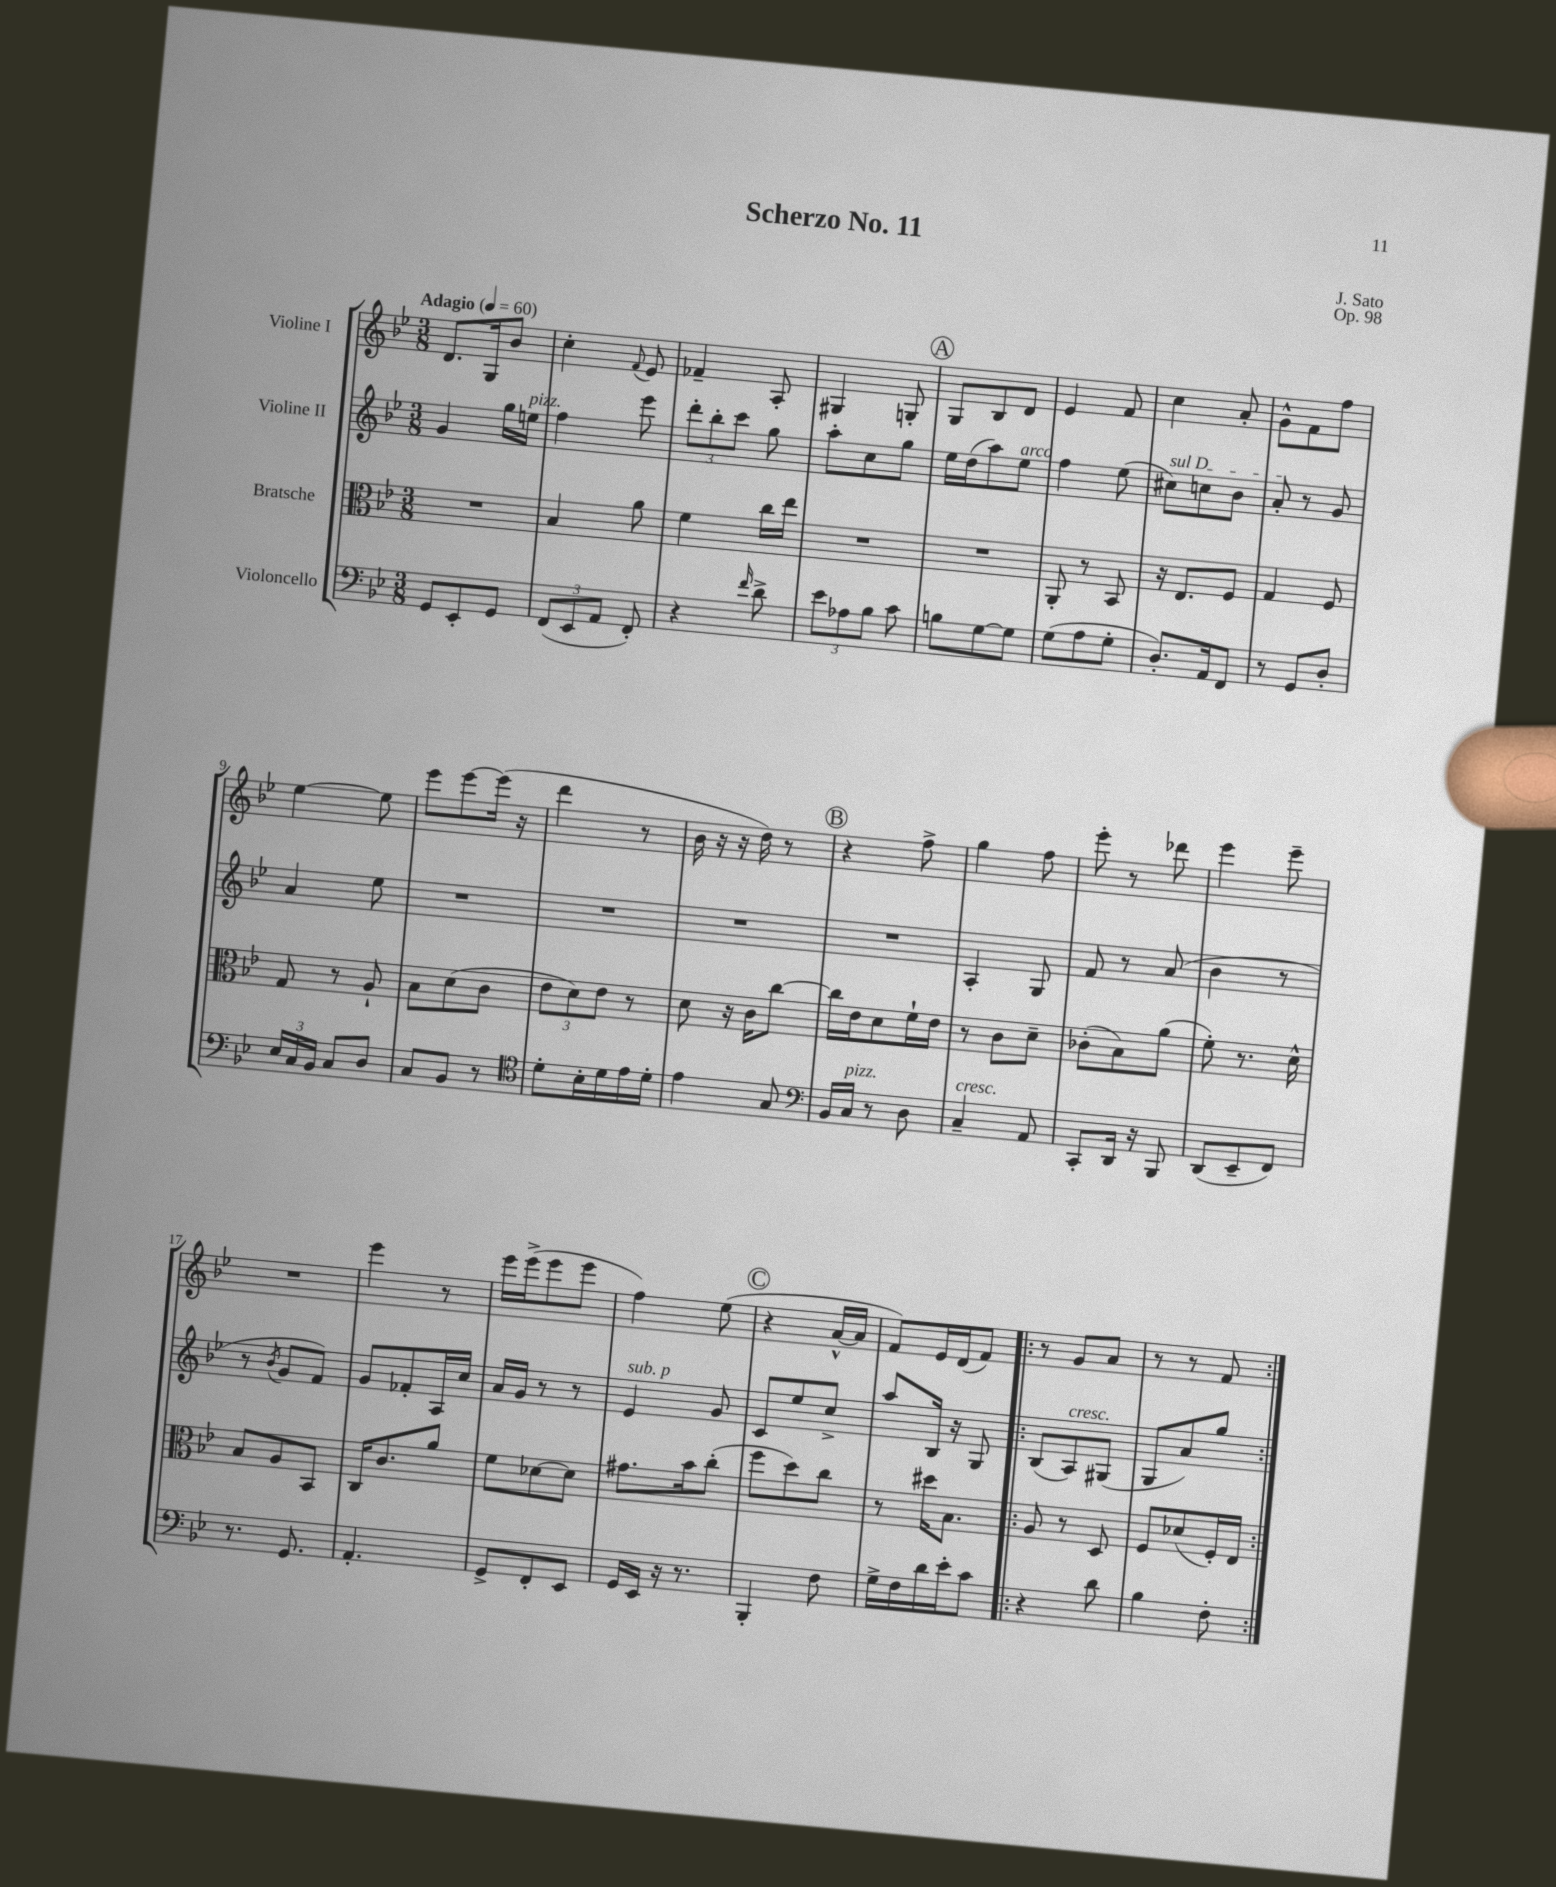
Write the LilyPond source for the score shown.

\header { title = "Scherzo No. 11" composer = "J. Sato" opus = "Op. 98" }
<<
\new StaffGroup <<
\new Staff = "s0" \with { instrumentName = "Violine I" } {
    \clef treble \key bes \major \numericTimeSignature \time 3/8 \tempo "Adagio" 4 = 60
    \autoBeamOff d'8.[ g16 bes'8] |
    c''4-. \appoggiatura { f'8 } ees'8 |
    fes'4-- a8-. |
    gis4 g8-. |
    \mark \markup { \circle "A" } g8[ bes8 d'8] |
    ees'4 f'8 |
    c''4 a'8-. |
    g'8[-^ f'8 f''8] |
    ees''4~ ees''8 |
    ees'''8[ ees'''8~ ees'''16]( r16 |
    d'''4 r8 |
    bes'16 r16 r16 d''16) r8 |
    \mark \markup { \circle "B" } r4 f''8-> |
    g''4 f''8 |
    ees'''8-. r8 des'''8 |
    ees'''4 ees'''8-- |
    R4. |
    ees'''4 r8 |
    ees'''16[ ees'''16->( ees'''8 ees'''8] |
    f''4) ees''8( |
    \mark \markup { \circle "C" } r4 a'16[~-^ a'16] |
    f'8[) ees'16 d'16( f'8]) |
    \repeat volta 2 { r8 g'8[ a'8] |
    r8 r8 f'8 | }
}
\new Staff = "s1" \with { instrumentName = "Violine II" } {
    \clef treble \key bes \major \numericTimeSignature \time 3/8
    \autoBeamOff g'4 g''16[ e''16]^\markup { \italic "pizz." } |
    f''4 ees'''8 |
    \tuplet 3/2 { d'''8[-. bes''8-. c'''8] } g''8 |
    a''8[-. c''8 g''8] |
    \mark \markup { \circle "A" } ees''16[ d''16( a''8) ees''8]^\markup { \italic "arco" } |
    f''4 ees''8( |
    \once \override TextSpanner.bound-details.left.text = \markup { \italic "sul D" } cis''8[\startTextSpan) c''8 bes'8] |
    a'8-.\stopTextSpan r8 g'8 |
    a'4 ees''8 |
    R4. |
    R4. |
    R4. |
    \mark \markup { \circle "B" } R4. |
    a4-. g8 |
    f'8 r8 a'8( |
    bes'4 r8 |
    r8 \acciaccatura { bes'8 } g'8[ f'8]) |
    g'8[ fes'8-. a16 c''16] |
    a'16[ g'16] r8 r8 |
    ees'4^\markup { \italic "sub. p" } g'8 |
    \mark \markup { \circle "C" } c'8[ ees''8 c''8]-> |
    a''8[ bes16] r16 g8 |
    \repeat volta 2 { bes8[( a8^\markup { \italic "cresc." }) gis8]( |
    g8[ a'8) g''8] | }
}
\new Staff = "s2" \with { instrumentName = "Bratsche" } {
    \clef alto \key bes \major \numericTimeSignature \time 3/8
    \autoBeamOff R4. |
    bes4 a'8 |
    f'4 c''16[ ees''16] |
    R4. |
    \mark \markup { \circle "A" } R4. |
    a,8-. r8 bes,8 |
    r16 ees8.[ f8] |
    g4 f8 |
    g8 r8 a8-! |
    bes8[ d'8( c'8] |
    \tuplet 3/2 { ees'8[ d'8) ees'8] } r8 |
    d'8 r16 c'16[ c''8]~ |
    \mark \markup { \circle "B" } c''16[ ees'16 d'8 f'16-! ees'16] |
    r8 c'8[ d'8]-- |
    ces'8[-.( bes8) a'8]( |
    f'8-.) r8. d'16-^ |
    bes8[ a8 bes,8] |
    c16[ c'8. a'8] |
    f'8[ des'8~ des'8] |
    gis'8.[ bes'16 c''8]-.( |
    \mark \markup { \circle "C" } f''8[ d''8) c''8] |
    r8 dis''16[ bes8.] |
    \repeat volta 2 { a8 r8 d8 |
    f8[ des'8( f16-.) ees16] | }
}
\new Staff = "s3" \with { instrumentName = "Violoncello" } {
    \clef bass \key bes \major \numericTimeSignature \time 3/8
    \autoBeamOff g,8[ ees,8-. g,8] |
    \tuplet 3/2 { f,8[( ees,8 a,8] } f,8-.) |
    r4 \grace { f'16 } d'8-> |
    \tuplet 3/2 { ees'8[ aes8 bes8] } c'8 |
    \mark \markup { \circle "A" } b8[ g8~ g8] |
    g8[( a8 g8]-. |
    d8.[-.) a,16 f,8] |
    r8 g,8[ d8]-. |
    \tuplet 3/2 { ees16[ c16 bes,16] } c8[ d8] |
    c8[ bes,8] r8 |
    \clef tenor d'8[-. bes16-. d'16 ees'16 d'16]-. |
    ees'4 g8 |
    \mark \markup { \circle "B" } \clef bass bes,16[ c16]^\markup { \italic "pizz." } r8 d8 |
    c4--^\markup { \italic "cresc." } a,8 |
    c,8[-. d,16] r16 bes,,8 |
    d,8[( ees,8-- f,8]) |
    r8. g,8. |
    a,4.-. |
    g,8[-> f,8-. ees,8] |
    g,16[ ees,16] r16 r8. |
    \mark \markup { \circle "C" } bes,,4-. f8 |
    g16[-> f16 d'16 ees'16-. c'8] |
    \repeat volta 2 { r4 d'8 |
    bes4 f8-. | }
}
>>
>>
